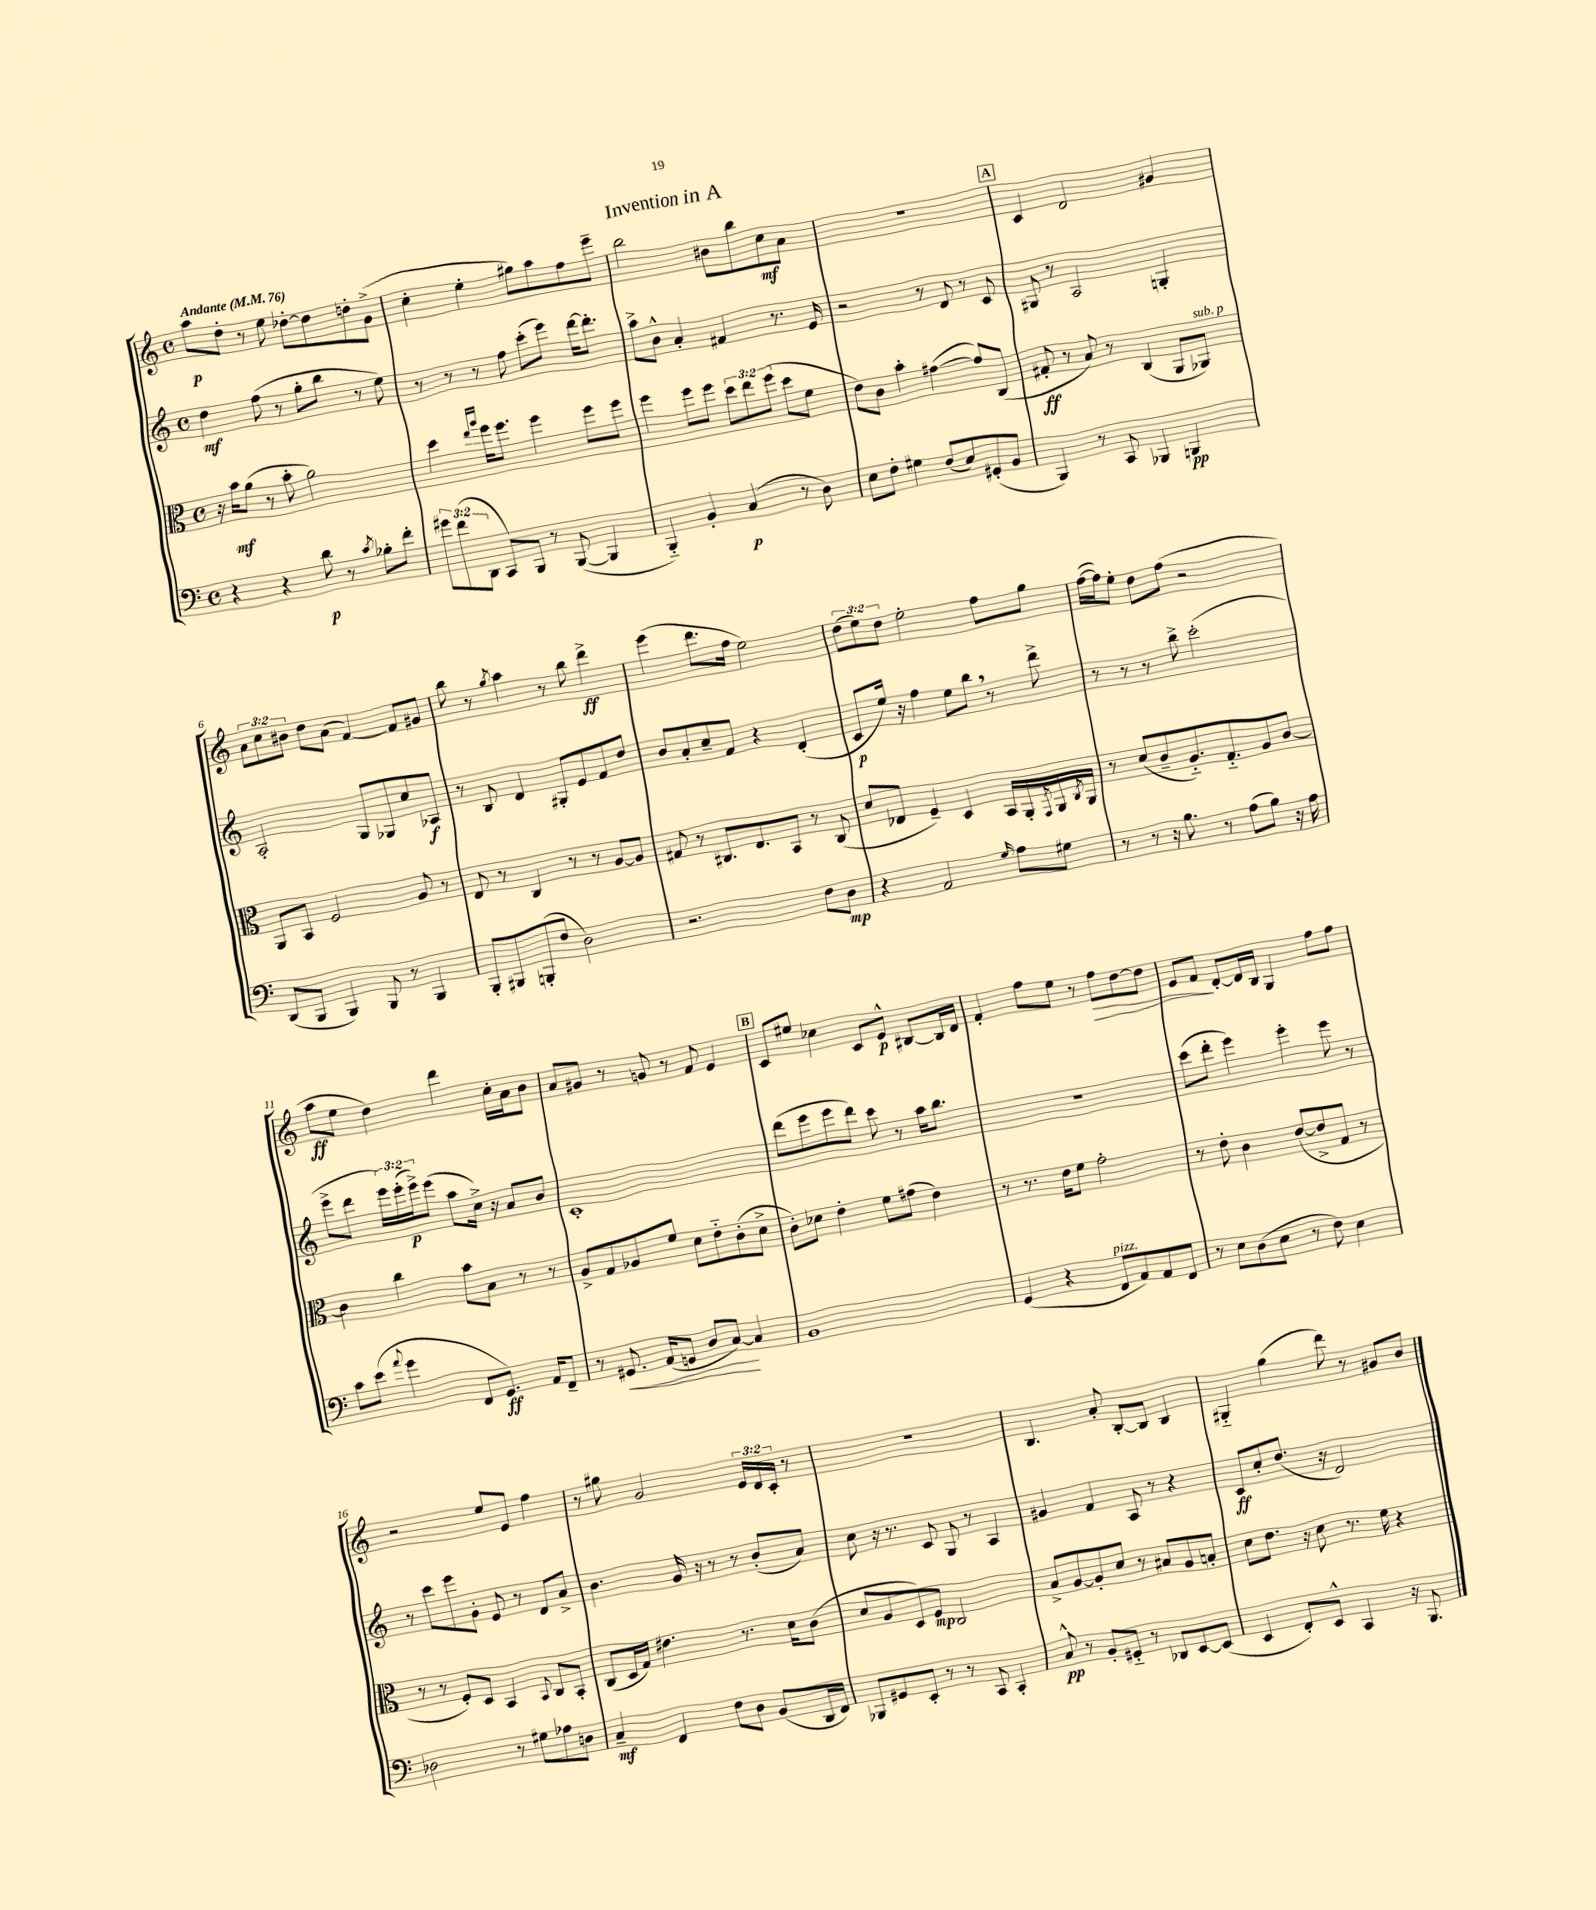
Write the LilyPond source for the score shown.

\header { title = "Invention in A" }
<<
\new StaffGroup <<
\new Staff = "s0" {
    \clef treble \key c \major \defaultTimeSignature \time 4/4 \override Staff.TupletNumber.text = #tuplet-number::calc-fraction-text \tempo "Andante" 4 = 76
    a''8\p d''8-. r8 e''8 des''8~-. des''8 d''8-. g'8->( |
    c''4-. e''4-. gis''8) a''8 f''8 e'''8-- |
    b''2 bis'8 b''8 c''8\mf a'8 |
    R1 |
    \mark \markup { \box "A" } c'4 d'2 gis'4 |
    \tuplet 3/2 { a'8 c''8 bis'8 } d''8 a'8( f'4~) f'8 gis'8 |
    b''8 r8 \acciaccatura { g''8 } a''4 r8 b''8 d'''4->\ff |
    e'''4( d'''8. f''16 e''2) |
    \tuplet 3/2 { d''8( e''8) d''8 } e''2-. f''8 g''8 |
    f''16~( f''16) e''8-. d''8 f''8( r2 |
    a''8\ff e''8 d''4) d'''4 c''16-. a'16 b'8 |
    a'8 gis'8 r8 g'8 r8 f'8 e'4 |
    \mark \markup { \box "B" } c'8 eis''8 ces''4 c'8 e'8-^\p bis8~ bis16 d'16 |
    f'4-. f''8 e''8 r8 f''8\> d''8~ d''8 |
    e'8 f'8\! d'8~-. d'16 b16 g4 f''8 f''8 |
    r2 e''8 e'8 f''4 |
    r8 gis''8 g'2 \tuplet 3/2 { e'16 d'16 c'16-. } r8 |
    R1 |
    b4. a'8-. b8~-. b8 b4 |
    gis4-_ g''4( d'''8) r8 gis'8 b'8 \bar "|." |
}
\new Staff = "s1" {
    \clef treble \key c \major \defaultTimeSignature \time 4/4 \override Staff.TupletNumber.text = #tuplet-number::calc-fraction-text
    d''4\mf f''8( r8 g''8-. b''8 r8 e''8) |
    r8 r8 r8 f''8 c'''8-.( e'''8) d'''16~ d'''8.-. |
    a''8-> b'8-^ a'4-. fis'4 r8. e'16 |
    r2 r8 d'8 r8 c'8 |
    \mark \markup { \box "A" } gis8 r8 a2 g4-. |
    a2-. g8 ges8 c''8 aes8\f |
    r8 b8 d'4 gis8-. e'8 f'8 d''8 |
    b'8 a'8-. c''8-- f'8 r4 d'4-.( |
    c'8\p e''16) r16 f''4 e''8 b''8 \breathe r8 d'''8-> |
    r8 r8 r8 b''8-> c'''2-.( |
    e'''8-> d'''8 \tuplet 3/2 { e'''16) e'''16-.( e'''16->\p) } e'''8( a''8 c''16->) r16 a'8 b'8 |
    c'1-. |
    \mark \markup { \box "B" } d'''8( e'''8 e'''8 d'''8) c'''8 r8 a''16 b''8. |
    r1 |
    c'''8( d'''8-. e'''4) e'''4-. e'''8 r8 |
    r8 c'''8 e'''8 g'8-. e'8 r8 d'8 a'8-> |
    b'4. g'16 r16 r8 r8 b'8-.( a'8) |
    c''8 r16 r8. c'8 g8 r8 a4 |
    gis'4 f'4 a8 r8 r4 |
    c'8\ff c''8-. d''8.( r16 d'2) \bar "|." |
}
\new Staff = "s2" {
    \clef alto \key c \major \defaultTimeSignature \time 4/4 \override Staff.TupletNumber.text = #tuplet-number::calc-fraction-text
    r16 b'16\mf a'8( r8 b'8-. a'2) |
    d''4 \grace { e''16 a''16 } f''16 f''8. f''4 f''8 f''8 |
    f''4 f''8 f''8 \tuplet 3/2 { d''8 e''8 f''8( } d''8 f'8 |
    e'8) c'8 b'4-. gis'4~( gis'8) c8( |
    \mark \markup { \box "A" } gis8-.\ff r8 b8) r8 c4( a,8 aes,8^\markup { \italic "sub. p" }) |
    a,8 b,8 f2 a8 r8 |
    e8 r8 c4 r8 r8 a8~ a8 |
    gis8 r8 cis8. e8. b,8 r8 cis8( |
    d'8 ees8 f4--) d4 b,16 a,16-. \acciaccatura { g,8 } a,16 \acciaccatura { c8 } a,16 |
    r8 d'8( c'8-- a8.-_) g8.-_ a8 c'8~ |
    c'4 c''4 b'8 b8 r8 r8 |
    a8-> g8 aes8 f'8 d'8 e'8-_ c'8-.( d'8-> |
    \mark \markup { \box "B" } c'8-.) des'8 e'4-. f'8 gis'8( e'4) |
    r8 r8. e'16 f'8 g'2-. |
    r8 e'8-. c'4 e'8~( e'8-> g8 r8 |
    r8 r8 f8-.) d8 b,4 \appoggiatura { b,8 } c8 b,8-. |
    c8( d16 g16) eis'4. r8. d'16 c'8( |
    d'8 a8 d8) f8\mp c2 |
    b8-> a8~ a8-. d'8 r8 bis8 a8 b8-. |
    d'8 e'8. r16 d'8 r8. f'16 r4 \bar "|." |
}
\new Staff = "s3" {
    \clef bass \key c \major \defaultTimeSignature \time 4/4 \override Staff.TupletNumber.text = #tuplet-number::calc-fraction-text
    r4 r4 d'8\p r8 \acciaccatura { c'8 } bes8-. f'8-. |
    \tuplet 3/2 { gis'8 f'8( d,8 } c,8) b,,8 r8 b,,8~( b,,4 |
    b,,4-_) b,4-. c4\p( r8 d8) |
    e8 f8-. gis4 f8( e8) gis,8-.( b,8 |
    \mark \markup { \box "A" } b,,4) r8 c,8 bes,,4 b,,4\pp |
    d,8( b,,8 b,,4) b,,8 r8 b,,4 |
    b,,8-. bis,,8 b,,8-.( f8 d2) |
    r2. f8 d8\mp |
    r4 a,2 \grace { g16 } a8 gis8 |
    r8 r8 r16 b8. r8 a8( b8) r16 a16 |
    c'8 e'8( \appoggiatura { a'8 } g'4 f,8 g,8.\ff) a,16 f,8-- |
    r8 gis,8.\< a,16( g,8 d8 c8~\!) c4 |
    \mark \markup { \box "B" } b,1 |
    g,4( r4 f,8^\markup { \italic "pizz." } a,8) a,8 f,8 |
    r8 e8 d8( e8 r8 f8) e4 |
    des2 r8 gis8 aes8 d8 |
    c4--\mf f,4 f8 d8 b,8( d,16 f,16) |
    bes,,8 gis,8 e,8-. r8 r8 c,8 c,4-. |
    c8-^\pp r8 b,8-. gis,8-_ r8 des,8 e,8~ e,8( |
    e,4 f,8-.) e,8-^ c,4 r16 b,,8. \bar "|." |
}
>>
>>
